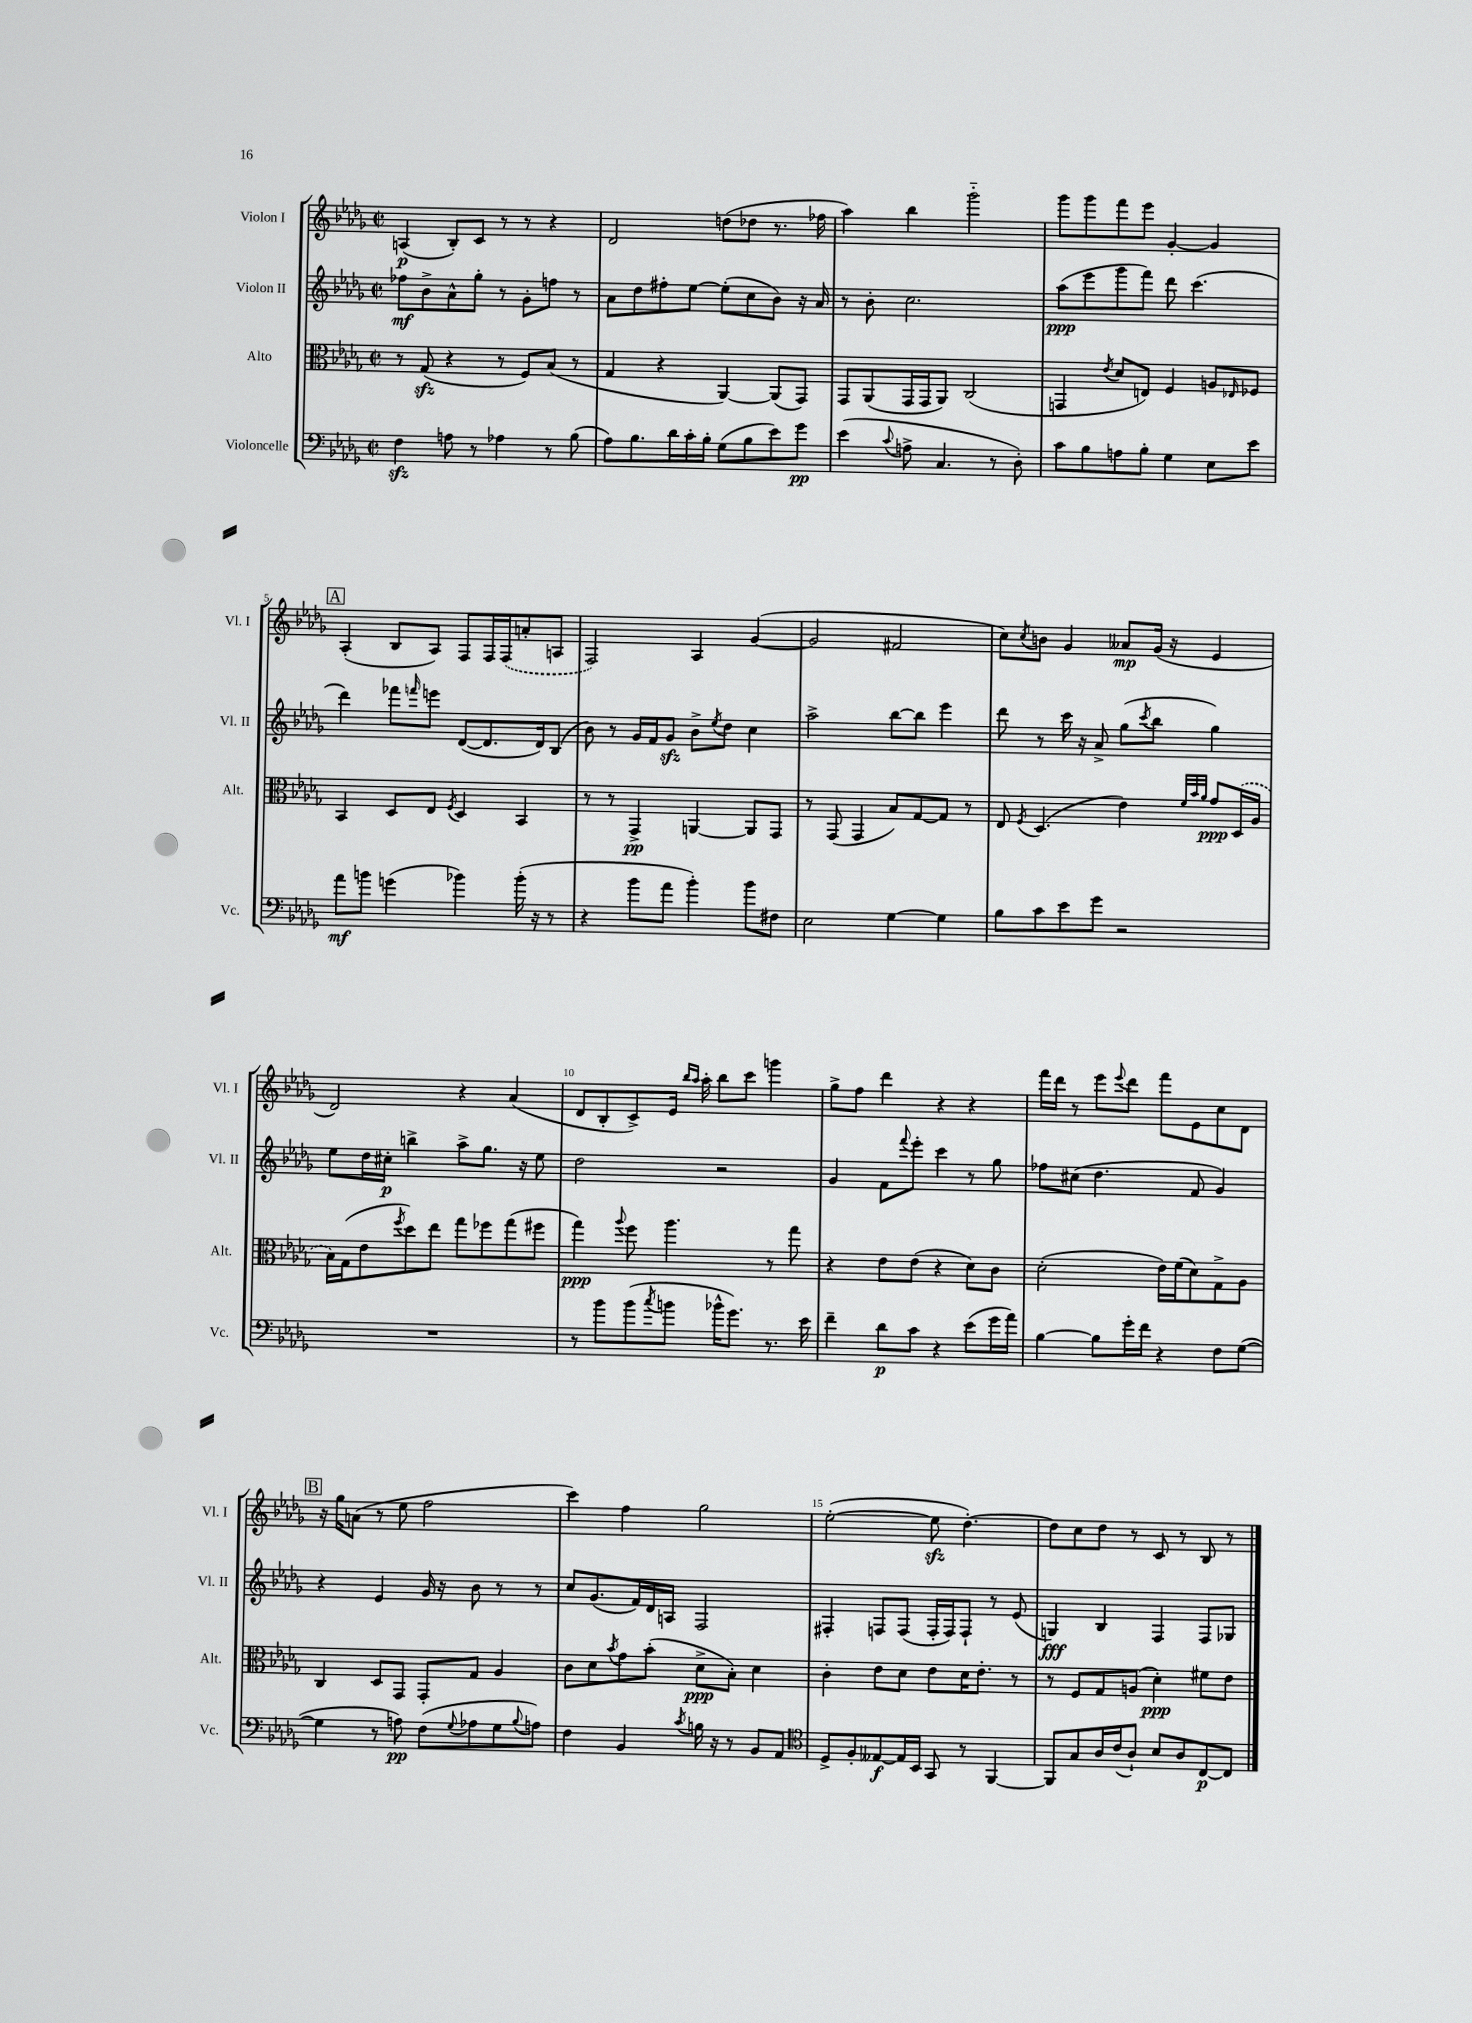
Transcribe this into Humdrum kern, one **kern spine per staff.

**kern	**kern	**kern	**kern
*staff4	*staff3	*staff2	*staff1
*clefF4	*clefC3	*clefG2	*clefG2
*k[b-e-a-d-g-]	*k[b-e-a-d-g-]	*k[b-e-a-d-g-]	*k[b-e-a-d-g-]
*M2/2	*M2/2	*M2/2	*M2/2
*met(c|)	*met(c|)	*met(c|)	*met(c|)
4F	8r	8ff-	(4A
.	(8G-	8b-^	.
8A	4r	8a-^^	8B-')
8r	.	8gg-'	8c
4A-	8r	8r	8r
.	8F)	8g-'	8r
8r	(8B-	8ff	4r
(8B-	8r	8r	.
=	=	=	=
8A-)	4G-	8a-	2d-
8.B-	.	8dd-	.
.	4r	8ff#'	.
16d-	.	.	.
16c'	.	[8ee-	.
16B-'	.	.	.
(8G-	[4AA-)	(8ee-']	(8dd
8B-	.	8cc	8dd-
8e-)	(8AA-]	8b-)	8.r
8g-	8GG-)	16r	.
.	.	16a-	16ff-
=	=	=	=
(4e-	8GG-	8r	4aa-)
.	(8AA-	8b-'	.
8qqc	.	.	.
8A^	16GG-	2.cc	4bb-
.	16GG-	.	.
4.C	8AA-)	.	.
.	(2C	.	2ggg-'~
8r	.	.	.
8D-')	.	.	.
=	=	=	=
8c	4GG	(8aa-	8ggg-
8B-	.	8eee-	8ggg-
.	8qe-	.	.
8A	8d-	8ggg-	8fff
8B-'	8E)	8fff)	8eee-
4G-	4F	8ddd-	[4g-'
.	.	(4.ccc	.
8E-	8A	.	4g-]
.	16qqE-	.	.
8e-	8F-	.	.
=	=	=	=
8a-	4BB-	4ddd-)	(4A-'
8b	.	.	.
(4g	8D-	8fff-	8B-
.	.	16qqfff	.
.	8E-	8eee	8A-)
.	8qF	.	.
4b-)	4D-	([8d-	8F
.	.	8.d-]	16F
.	.	.	(16F
(16b-'	4BB-	.	8a'
16r	.	16d-)	.
8r	.	(8B-	8A
=	=	=	=
4r	8r	8b-)	2F)
.	8r	8r	.
8b-	4GG-^	16g-	.
.	.	16f	.
8a-	.	8g-	.
4b-')	[4AA	8b-^	4A-
.	.	8qee-	.
.	.	8dd-	.
8b-	8AA]	4cc	([4g-
8F#	8GG-	.	.
=	=	=	=
2E-	8r	2aa-^	2g-]
.	(8GG-	.	.
.	4GG-	.	.
[4G-	8B-)	[8bb-	2f#
.	[8G-	8bb-]	.
4G-]	8G-]	4eee-	.
.	8r	.	.
=	=	=	=
8B-	8E-	8ddd-	8cc)
.	8qF	.	8qcc
8c	(4.D-	8r	8b
8e-	.	16ccc	4g-
.	.	16r	.
8g-	.	8a-^	.
2r	4e-)	(8gg-	8a--
.	.	8qccc	.
.	.	8bb-	(16g-
.	.	.	16r
.	32qqf	.	.
.	32qqb-	.	.
.	32qqa-	.	.
.	8g-	4gg-)	4e-
.	(16D-	.	.
.	16A-	.	.
=	=	=	=
1r	16B-)	8ee-	2d-)
.	(16G-	.	.
.	8e-	16dd-	.
.	.	16cc#'	.
.	8qff	.	.
.	8dd-)	4bb^	.
.	8ee-	.	.
.	8gg-	8aa-^	4r
.	8ff-	8.gg-	.
.	(8gg-	.	(4a-
.	.	16r	.
.	8ff#	8ee-	.
=	=	=	=
8r	4gg-)	2dd-	8d-
8b-	.	.	8B-'
.	8qqaa-	.	.
(8b-	8ff	.	8c^)
8qcc	.	.	.
8b	4.aa-	.	16e-
.	.	.	16qqbb-
.	.	.	16qqaa-
.	.	.	16aa-'
16b-^^	.	2r	8bb-
8.g-)	.	.	.
.	.	.	8ccc
8.r	8r	.	4ggg
.	8gg-	.	.
16e-	.	.	.
=	=	=	=
4f~	4r	4g-	8gg-^
.	.	.	8ff
8d-	8e-	8f	4ddd-
.	.	8qqfff	.
8c	(8e-	8eee-'	.
4r	4r	4ccc	4r
(8e-	8d-)	8r	4r
16g-	8c	8gg-	.
16a-)	.	.	.
=	=	=	=
[4B-	(2d-'	8ff-	16fff
.	.	.	16ddd-
.	.	(8cc#	8r
8B-]	.	4.dd-	8eee-
.	.	.	8qqeee-
16g-'	.	.	8ddd-
16f	.	.	.
4r	16e-)	.	8fff
.	(16f	.	.
.	8d-)	8f	8e-
8F	8G-^	4g-)	8cc
([8G-	8A-	.	8d-
=	=	=	=
4G-]	4C	4r	16r
.	.	.	16gg-
.	.	.	(8a
8r	8D-	4e-	8r
8A)	8GG-	.	8ee-
(8F	8GG-'	16g-	2ff
.	.	16r	.
8qqG-	.	.	.
8A-	8G-	8b-	.
8G-	4A-	8r	.
8qqB-	.	.	.
8A)	.	8r	.
=	=	=	=
4F	8c	8cc	4ccc)
.	8d-	(8.g-	.
.	8qb-	.	.
4BB-	8g-	.	4ff
.	.	16f)	.
.	(8b-'	16d-	.
.	.	16A	.
8qc	.	.	.
16B	8d-^	2F	2gg-
16r	.	.	.
8r	8B-')	.	.
8BB-	4d-	.	.
8AA-	.	.	.
=	=	=	=
*clefC4	*	*	*
8D-^	4c'	4F#'	([2ee-'
8F'	.	.	.
[8E--	8e-	8F	.
16E--]	8d-	(8F	.
16BB-	.	.	.
8GG-	8e-	16F'	8ee-]
.	.	16F)	.
8r	16d-	8F`	[4.dd-')
.	8.e-'	.	.
[4FF	.	8r	.
.	8r	(8e-	.
=	=	=	=
8FF]	8r	4G)	8dd-]
8G-	8F	.	8cc
16A-	8G-	4B-	8dd-
(16c	.	.	.
8A-`)	(8A	.	8r
8B-	4d-')	4F	8c
8A-	.	.	8r
[8C	8f#	8F	8B-
8C]	8e-	8G-	8r
==	==	==	==
*-	*-	*-	*-
